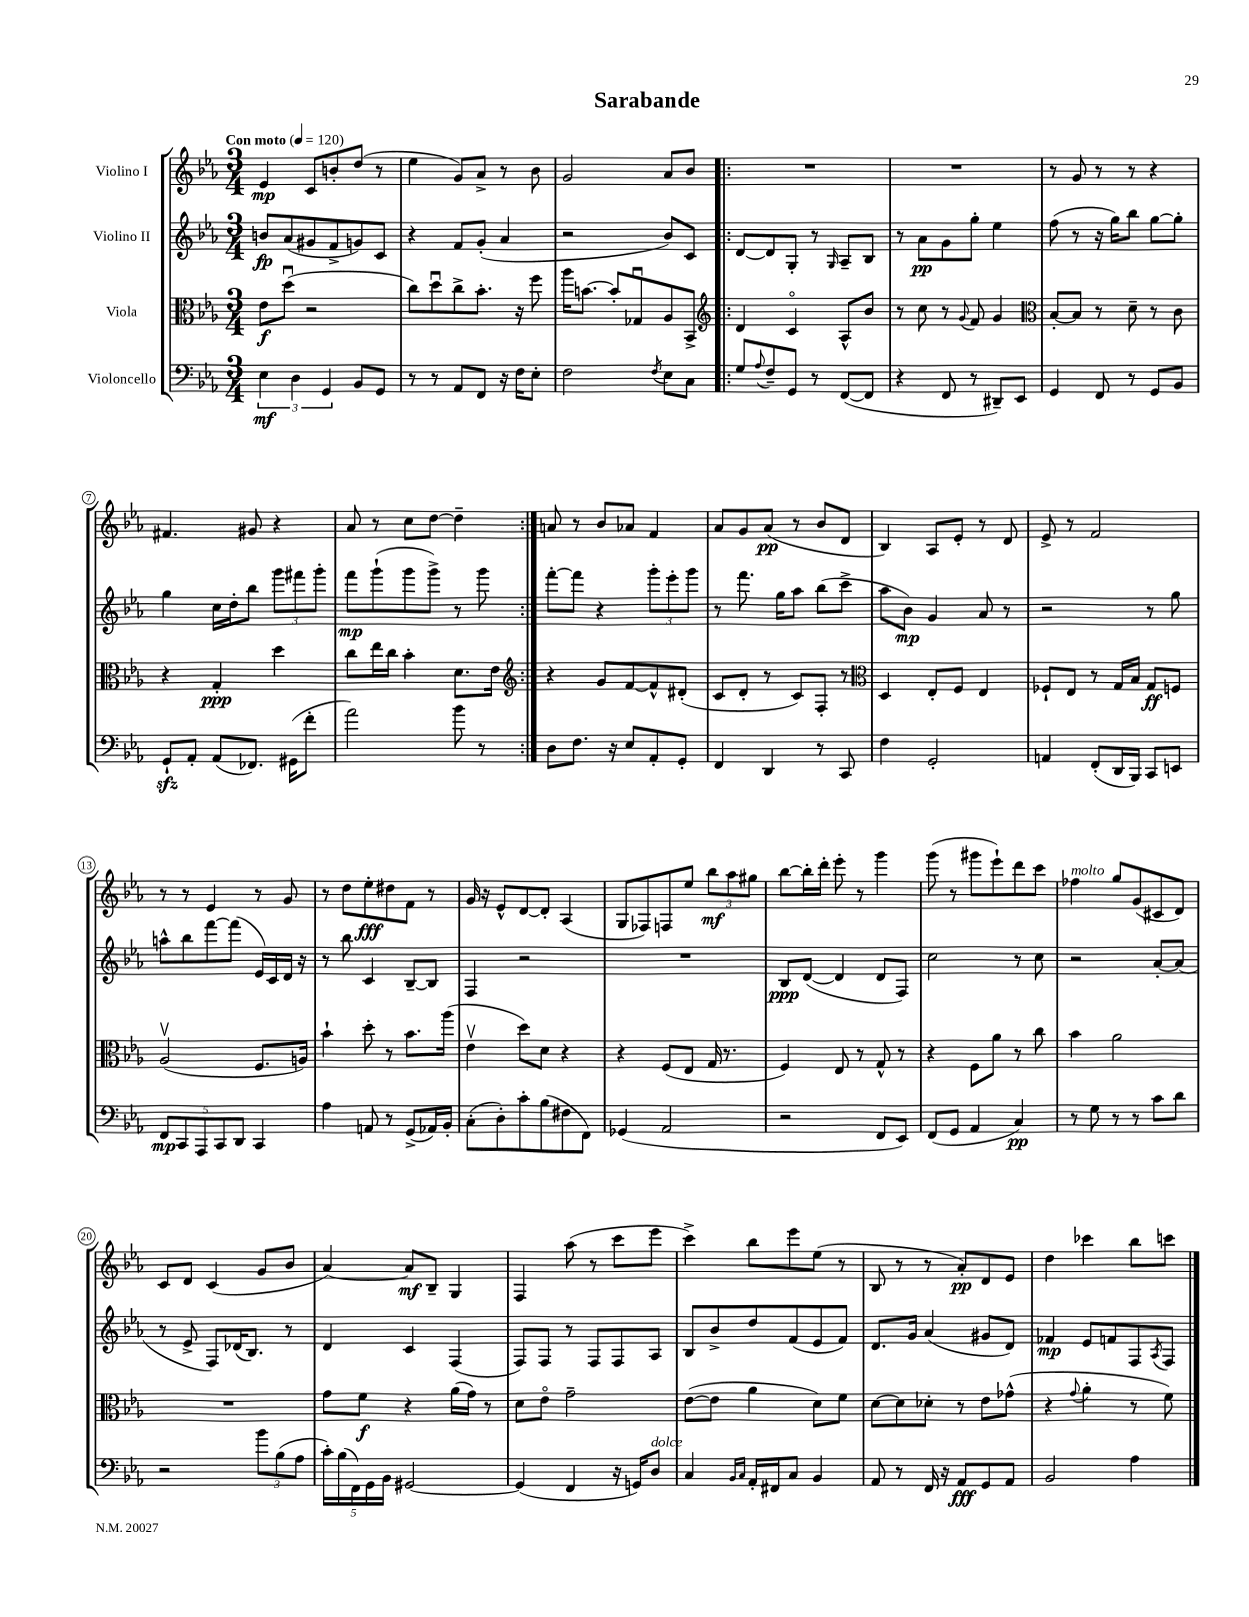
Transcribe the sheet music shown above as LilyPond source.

\header { title = "Sarabande" }
<<
\new StaffGroup <<
\new Staff = "s0" \with { instrumentName = "Violino I" } {
    \clef treble \key ees \major \numericTimeSignature \time 3/4 \tempo "Con moto" 4 = 120
    ees'4\mp c'8 b'8-. d''8( r8 |
    ees''4 g'8) aes'8-> r8 bes'8 |
    g'2 aes'8 bes'8 |
    \repeat volta 2 { R2. |
    R2. |
    r8 g'8 r8 r8 r4 |
    fis'4. gis'8 r4 |
    aes'8 r8 c''8 d''8~ d''4-- | }
    a'8 r8 bes'8 aes'8 f'4 |
    aes'8 g'8 aes'8\pp( r8 bes'8 d'8 |
    bes4) aes8 ees'8-. r8 d'8 |
    ees'8-> r8 f'2 |
    r8 r8 ees'4 r8 g'8 |
    r8 d''8 ees''8-.\fff dis''8 f'8 r8 |
    g'16 r16 ees'8-^ d'8~ d'8-. aes4( |
    g8 fes8) f8 ees''8 \tuplet 3/2 { bes''8\mf aes''8 gis''8 } |
    bes''8~ bes''16-. d'''16-. ees'''8-. r8 g'''4 |
    g'''8( r8 gis'''8 ees'''8-!) d'''8 c'''8 |
    fes''4^\markup { \italic "molto" } g''8 g'8( cis'8 d'8) |
    c'8 d'8 c'4( g'8 bes'8 |
    aes'4~) aes'8\mf bes8-- g4 |
    f4 aes''8( r8 c'''8 ees'''8 |
    c'''4->) bes''8 ees'''8 ees''8( r8 |
    bes8 r8 r8 aes'8-.\pp) d'8 ees'8 |
    d''4 ces'''4 bes''8 c'''8 \bar "|." |
}
\new Staff = "s1" \with { instrumentName = "Violino II" } {
    \clef treble \key ees \major \numericTimeSignature \time 3/4
    b'8\fp aes'8( gis'8 f'8-> g'8) c'8 |
    r4 f'8 g'8-.( aes'4 |
    r2 bes'8) c'8 |
    \repeat volta 2 { d'8~ d'8 g8-. r8 \grace { g16 } aes8-- bes8 |
    r8 aes'8\pp g'8 g''8-. ees''4 |
    f''8( r8 r16 g''16) bes''8 g''8~ g''8-. |
    g''4 c''16 d''16-. bes''8 \tuplet 3/2 { g'''8 fis'''8 g'''8-. } |
    f'''8\mp g'''8-!( g'''8 g'''8->) r8 g'''8 | }
    f'''8~-. f'''8 r4 \tuplet 3/2 { g'''8-. ees'''8-. g'''8 } |
    r8 f'''8. g''16 aes''8 bes''8( c'''8-> |
    aes''8 bes'8\mp) g'4 aes'8 r8 |
    r2 r8 g''8 |
    a''8-^ bes''8 f'''8~ f'''8( ees'16) c'16 d'16 r16 |
    r8 bes''8 c'4 bes8~-- bes8 |
    f4 r2 |
    R2. |
    bes8\ppp d'8~( d'4 d'8 f8) |
    c''2 r8 c''8 |
    r2 aes'8~-. aes'8( |
    r8 ees'8-> f8) des'16( bes8.) r8 |
    d'4 c'4 f4( |
    f8) f8 r8 f8 f8 aes8 |
    bes8 bes'8-> d''8 f'8( ees'8 f'8) |
    d'8. g'16 aes'4( gis'8 d'8) |
    fes'4\mp ees'8 f'8 f8 \acciaccatura { aes8 } f8 \bar "|." |
}
\new Staff = "s2" \with { instrumentName = "Viola" } {
    \clef alto \key ees \major \numericTimeSignature \time 3/4
    ees'8\f d''8\downbow( r2 |
    c''8) d''8\downbow c''8-> bes'8.-. r16 f''8 |
    aes''16 b'8.~ b'8-. ges8\downbow aes8 bes,8-> |
    \repeat volta 2 { \clef treble d'4 c'4\flageolet aes8-^ bes'8 |
    r8 c''8 r8 \appoggiatura { g'8 } f'8 g'4 |
    \clef alto bes8~-. bes8 r8 d'8-- r8 c'8 |
    r4 g4-.\ppp d''4 |
    c''8 ees''16 c''16 bes'4-. d'8. ees'16 | }
    \clef treble r4 g'8 f'8~ f'8-^ dis'8-.( |
    c'8 d'8-. r8 c'8) f8-. r8 |
    \clef alto d4 ees8-. f8 ees4 |
    fes8-! ees8 r8 g16 bes16 g8\ff f8 |
    aes2\upbow( f8. a16) |
    bes'4-! d''8-. r8 bes'8. aes''16( |
    ees'4\upbow d''8) d'8 r4 |
    r4 f8( ees8 g16 r8. |
    f4) ees8 r8 g8-^ r8 |
    r4 f8 aes'8 r8 c''8 |
    bes'4 aes'2 |
    R2. |
    g'8 f'8\f r4 aes'16( g'16) r8 |
    d'8 ees'8\flageolet g'2-- |
    ees'8~( ees'8 aes'4 d'8) f'8 |
    d'8~ d'8 des'8-. r8 ees'8 ges'8-^( |
    r4 \appoggiatura { g'8 } aes'4-. r8 f'8) \bar "|." |
}
\new Staff = "s3" \with { instrumentName = "Violoncello" } {
    \clef bass \key ees \major \numericTimeSignature \time 3/4
    \tuplet 3/2 { ees4\mf d4 g,4 } bes,8 g,8 |
    r8 r8 aes,8 f,8 r16 f16 ees8-. |
    f2 \acciaccatura { f8 } ees8 c8 |
    \repeat volta 2 { g8 \appoggiatura { aes8 } f8-- g,8 r8 f,8~( f,8 |
    r4 f,8 r8 dis,8--) ees,8 |
    g,4 f,8 r8 g,8 bes,8 |
    g,8-!\sfz aes,8-. aes,8( fes,8.) gis,16( f'8-. |
    aes'2) bes'8 r8 | }
    d8 f8. r16 ees8 aes,8-. g,8-. |
    f,4 d,4 r8 c,8 |
    f4 g,2-. |
    a,4 f,8-.( d,16 bes,,16) c,8 e,8 |
    \tuplet 5/4 { f,8\mp c,8 aes,,8 c,8 d,8 } c,4 |
    aes4 a,8 r8 g,8->( aes,16) bes,16-. |
    c8-.( d8-.) c'8-. bes8( fis8 f,8) |
    ges,4( aes,2 |
    r2 f,8 ees,8) |
    f,8( g,8 aes,4 c4\pp) |
    r8 g8 r8 r8 c'8 d'8 |
    r2 \tuplet 3/2 { bes'8 bes8( aes8 } |
    \tuplet 5/4 { c'16-.) bes16( f,16) g,16 bes,16 } gis,2~ |
    gis,4( f,4 r16 g,16) d8^\markup { \italic "dolce" } |
    c4 \grace { bes,16 c16 } aes,16-. fis,16 c8 bes,4 |
    aes,8 r8 f,16 r16 aes,8\fff g,8 aes,8 |
    bes,2 aes4 \bar "|." |
}
>>
>>
\layout { \context { \Score \override BarNumber.stencil = #(make-stencil-circler 0.1 0.3 ly:text-interface::print) } }
